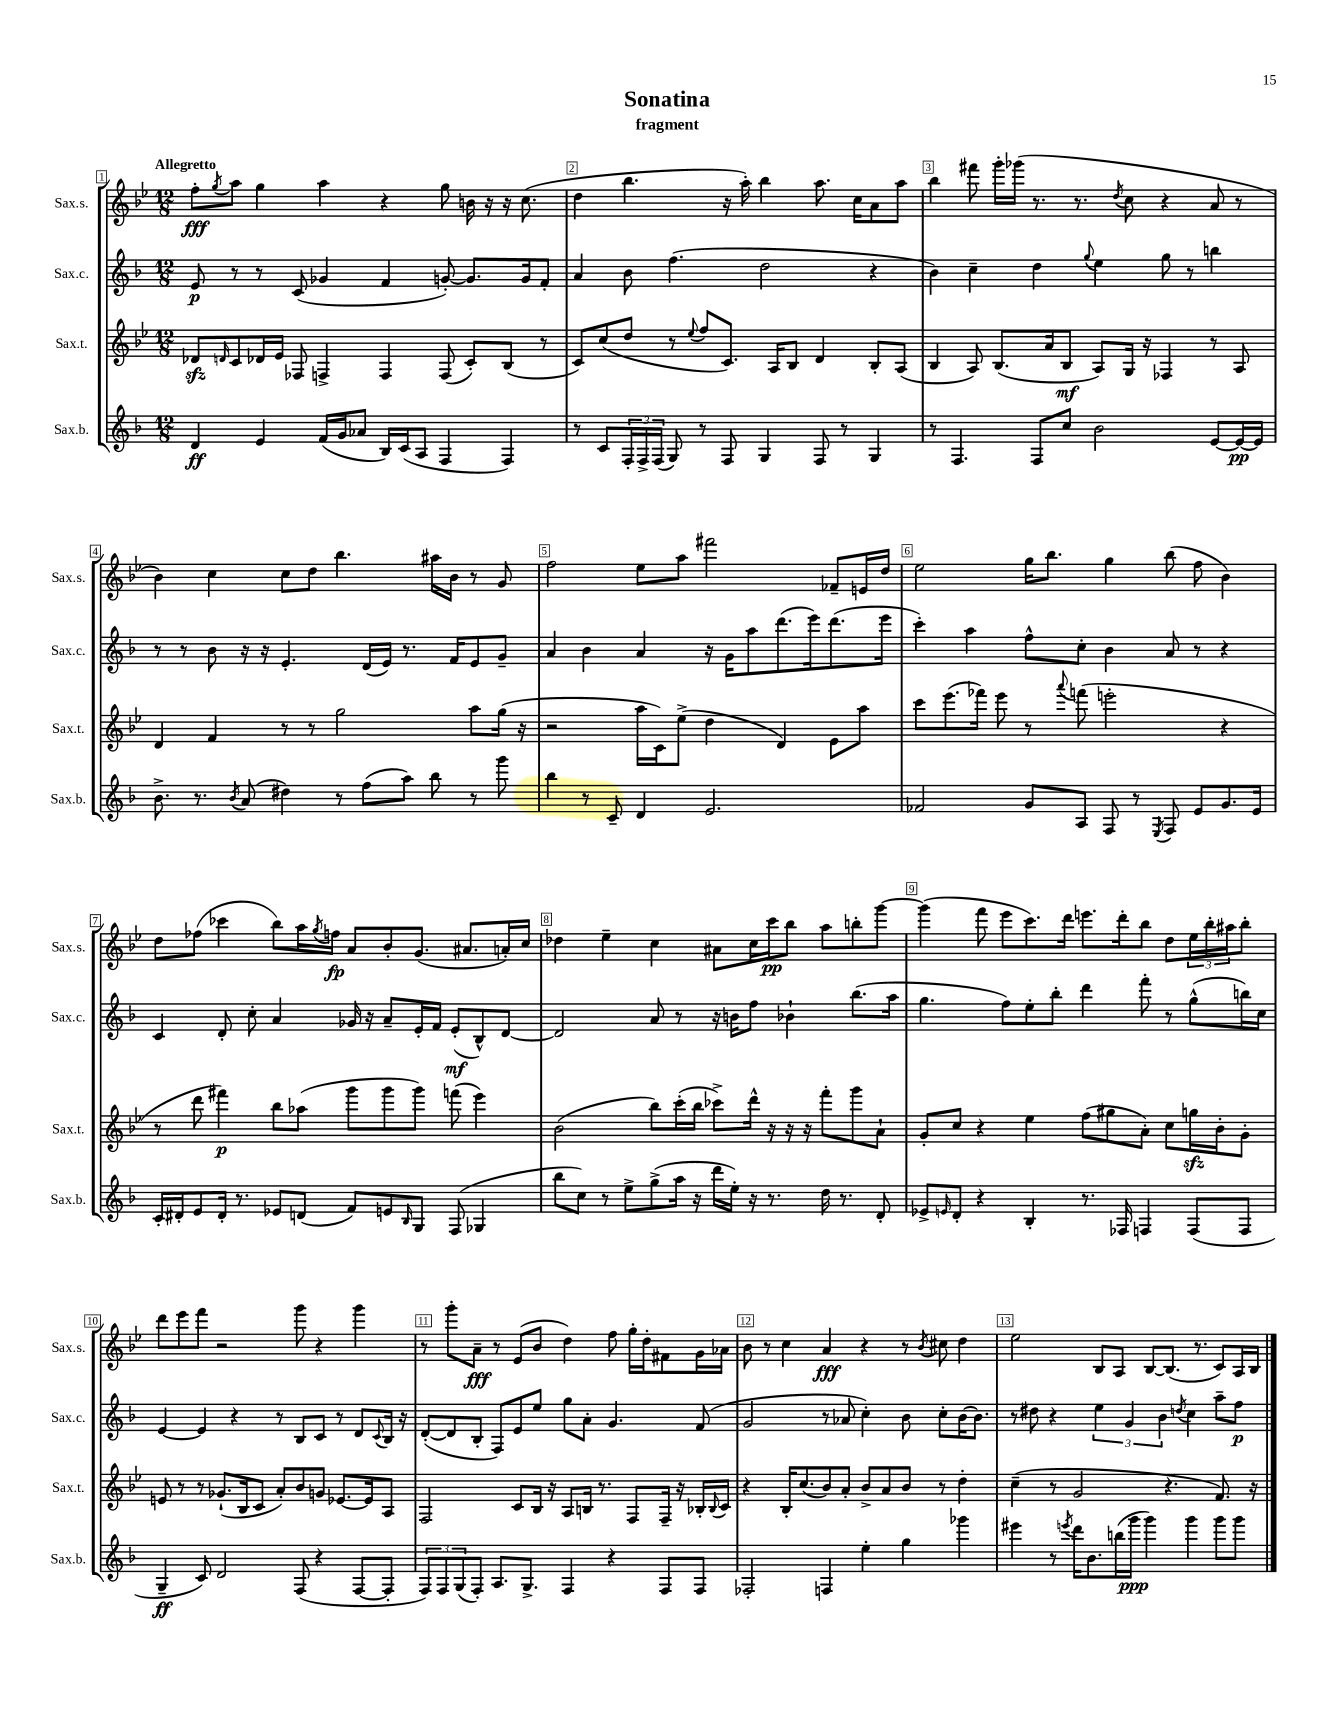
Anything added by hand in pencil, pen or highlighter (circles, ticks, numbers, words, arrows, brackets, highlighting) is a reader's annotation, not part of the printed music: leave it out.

**kern	**dynam	**kern	**dynam	**kern	**dynam	**kern	**dynam
*part4	*part4	*part3	*part3	*part2	*part2	*part1	*part1
*staff4	*staff4	*staff3	*staff3	*staff2	*staff2	*staff1	*staff1
*I"Sax.b.	*	*I"Sax.t.	*	*I"Sax.c.	*	*I"Sax.s.	*
*I'Sax.b.	*	*I'Sax.t.	*	*I'Sax.c.	*	*I'Sax.s.	*
*clefG2	*	*clefG2	*	*clefG2	*	*clefG2	*
*k[b-]	*	*k[b-e-]	*	*k[b-]	*	*k[b-e-]	*
*M12/8	*	*M12/8	*	*M12/8	*	*M12/8	*
=1	=1	=1	=1	=1	=1	=1	=1
!	!	!	!	!	!	!LO:TX:a:B:t=Allegretto	!
4d/	ff	8d-Xzz/L	.	8e/	p	8ff'\L	fff
.	.	16qqdn/	.	.	.	8qgg/	.
.	.	8c/	.	8r	.	8aa\J	.
4e/	.	16d-X/L	.	8r	.	4gg\	.
.	.	16e-/JJ	.	.	.	.	.
.	.	8F-X/	.	(8c/	.	.	.
(16f/LL	.	4Fn^/	.	4g-X/	.	4aa\	.
16g/J	.	.	.	.	.	.	.
8a-X/J	.	.	.	.	.	.	.
16B-/LL)	.	4F/	.	4f/	.	4r	.
(16c/J	.	.	.	.	.	.	.
8A/J	.	.	.	.	.	.	.
4F/	.	(8F/	.	[8gn'/)	.	8gg\	.
.	.	8c'/L)	.	8.g/L]	.	16bn\	.
.	.	.	.	.	.	16r	.
4F/)	.	(8B-/J	.	.	.	16r	.
.	.	.	.	16g/k	.	(8.cc\	.
.	.	8r	.	8f'/J	.	.	.
=2	=2	=2	=2	=2	=2	=2	=2
8r	.	8c/L)	.	4a/	.	4dd\	.
8c/L	.	(8cc/	.	.	.	.	.
24F'/L	.	8dd/J	.	8b-\	.	4.bb-\	.
24F^/	.	.	.	.	.	.	.
(24F/JJ	.	.	.	.	.	.	.
8G/)	.	8r	.	(4.ff\	.	.	.
.	.	8qqee-/	.	.	.	.	.
8r	.	8ff/L	.	.	.	.	.
8F/	.	8.c/J)	.	.	.	16r	.
.	.	.	.	.	.	16aa'\)	.
4G/	.	.	.	2dd\	.	4bb-\	.
.	.	16A/KL	.	.	.	.	.
.	.	8B-/J	.	.	.	.	.
8F/	.	4d/	.	.	.	8.aa\	.
8r	.	.	.	.	.	.	.
.	.	.	.	.	.	16cc\KL	.
4G/	.	8B-'/L	.	4r	.	8a\	.
.	.	(8A/J	.	.	.	8aa\J	.
=3	=3	=3	=3	=3	=3	=3	=3
8r	.	4B-/	.	4b-\)	.	4bb-\	.
4.F/	.	.	.	.	.	.	.
.	.	8A/)	.	4cc~\	.	8fff#X\	.
.	.	(8.B-/L	.	.	.	16ggg'\LL	.
.	.	.	.	.	.	(16ggg-X\JJ	.
8F/L	.	.	.	4dd\	.	8.r	.
.	.	16a/k	.	.	.	.	.
8cc/J	.	8B-/J	mf	.	.	.	.
.	.	.	.	.	.	8.r	.
.	.	.	.	8qqgg/	.	.	.
2b-\	.	8A/L)	.	4ee\	.	.	.
.	.	.	.	.	.	8qdd/	.
.	.	16G/Jk	.	.	.	8cc\	.
.	.	16r	.	.	.	.	.
.	.	4F-X/	.	8gg\	.	4r	.
.	.	.	.	8r	.	.	.
[8e/L	.	8r	.	4bbn\	.	8a/	.
16e/L_	pp	8A/	.	.	.	8r	.
16e/JJ]	.	.	.	.	.	.	.
!!LO:LB:g=z
=4	=4	=4	=4	=4	=4	=4	=4
8.b-^\	.	4d/	.	8r	.	4b-\)	.
.	.	.	.	8r	.	.	.
8.r	.	.	.	.	.	.	.
.	.	4f/	.	8b-\	.	4cc\	.
8qb-/	.	.	.	.	.	.	.
(8a/	.	.	.	16r	.	.	.
.	.	.	.	16r	.	.	.
4dd#X\)	.	8r	.	4.e'/	.	8cc\L	.
.	.	8r	.	.	.	8dd\J	.
8r	.	2gg\	.	.	.	4.bb-\	.
(8ff\L	.	.	.	(16d/LL	.	.	.
.	.	.	.	16e/JJ)	.	.	.
8aa\J)	.	.	.	8.r	.	.	.
8bb-\	.	.	.	.	.	16aa#X\LL	.
.	.	.	.	16f/KL	.	16b-\JJ	.
8r	.	8aa\L	.	8e/	.	8r	.
8ggg\	.	(16gg\Jk	.	8g~/J	.	8g/	.
.	.	16r	.	.	.	.	.
=5	=5	=5	=5	=5	=5	=5	=5
4bb-\	.	2r	.	4a/	.	2ff\	.
8r	.	.	.	4b-\	.	.	.
8c~/	.	.	.	.	.	.	.
4d/	.	16aa\LL	.	4a/	.	8ee-\L	.
.	.	16c\J)	.	.	.	.	.
.	.	(8ee-^\J	.	.	.	8aa\J	.
2.e/	.	4dd\	.	16r	.	2fff#X\	.
.	.	.	.	16g\KL	.	.	.
.	.	.	.	8aa\	.	.	.
.	.	4d/)	.	(8.ddd\	.	.	.
.	.	.	.	16eee\k)	.	.	.
.	.	8e-\L	.	(8.ddd\	.	8f-X~/L	.
.	.	8aa\J	.	.	.	16en/L	.
.	.	.	.	16eee\Jk	.	16dd/JJ	.
=6	=6	=6	=6	=6	=6	=6	=6
2f-X/	.	8ccc\L	.	4ccc'\)	.	2ee-\	.
.	.	(8.eee-\	.	.	.	.	.
.	.	.	.	4aa\	.	.	.
.	.	16fff-X\Jk)	.	.	.	.	.
.	.	8eee-\	.	.	.	.	.
8g/L	.	8r	.	8ff^^\L	.	16gg\KL	.
.	.	.	.	.	.	8.bb-\J	.
.	.	8qqaaa/	.	.	.	.	.
8A/J	.	(8fffn\	.	8cc'\J	.	.	.
8F/	.	2eeen'\	.	4b-\	.	4gg\	.
8r	.	.	.	.	.	.	.
8qE/	.	.	.	.	.	.	.
8F/	.	.	.	8a/	.	(8bb-\	.
8e/L	.	.	.	8r	.	8ff\	.
8.g/	.	4r	.	4r	.	4b-\)	.
16e/Jk	.	.	.	.	.	.	.
!!LO:LB:g=z
=7	=7	=7	=7	=7	=7	=7	=7
16c'/LL	.	8r	.	4c/	.	8dd\L	.
16d#X'/J	.	.	.	.	.	.	.
8e/	.	8ddd\	.	.	.	(8ff-X\J	.
16d#'/Jk	.	4fff#X\)	p	8d'/	.	4ccc-X\	.
8.r	.	.	.	.	.	.	.
.	.	.	.	8cc'\	.	.	.
8e-X/L	.	8bb-\L	.	4a/	.	8bb-\L)	.
(8dn/J	.	(8aa-X\J	.	.	.	16aa\L	.
.	.	.	.	.	.	8qgg/	.
.	.	.	.	.	.	16ffn\JJ	fp
8f/L)	.	8ggg\L	.	16g-X/	.	8a/L	.
.	.	.	.	16r	.	.	.
8en/	.	8ggg\	.	8a~/L	.	8b-'/	.
16qqB-/	.	.	.	.	.	.	.
8G/J	.	8ggg\J)	.	16e'/L	.	(8.g/J	.
.	.	.	.	16f/JJ	.	.	.
(8F/	.	(8fffn\	.	(8e'/L	mf	.	.
.	.	.	.	.	.	8.a#X/L	.
4G-X/	.	4eee-\)	.	8B-^^/)	.	.	.
.	.	.	.	[8d/J	.	16an'/L)	.
.	.	.	.	.	.	16cc/JJ	.
=8	=8	=8	=8	=8	=8	=8	=8
8bb-\L	.	(2b-\	.	2d/]	.	4dd-X\	.
8cc\J)	.	.	.	.	.	.	.
8r	.	.	.	.	.	4ee-~\	.
8ee^\L	.	.	.	.	.	.	.
(8gg^\	.	8bb-\L)	.	8a/	.	4cc\	.
16aa\Jk	.	(16ccc'\L	.	8r	.	.	.
16r	.	16bb-\JJ	.	.	.	.	.
16ddd\LL	.	8ccc-X^\L)	.	16r	.	8a#X\L	.
16ee'\JJ)	.	.	.	16bn\KL	.	.	.
16r	.	16ddd^^\Jk	.	8ff\J	.	16cc\L	.
8.r	.	16r	.	.	.	16ccc\J	pp
.	.	16r	.	4b-X`\	.	8bb-\J	.
.	.	16r	.	.	.	.	.
16dd\	.	8fff'\L	.	.	.	8aa\L	.
8.r	.	.	.	.	.	.	.
.	.	8ggg\	.	(8.bb-\L	.	8bbn'\	.
8d'/	.	8a`\J	.	.	.	[8ggg\J	.
.	.	.	.	16aa\Jk	.	.	.
=9	=9	=9	=9	=9	=9	=9	=9
8e-X^/L	.	8g'/L	.	4.gg\	.	(4ggg\]	.
16qqen/	.	.	.	.	.	.	.
8d'/J	.	8cc/J	.	.	.	.	.
4r	.	4r	.	.	.	8fff\	.
.	.	.	.	8ff\L)	.	8eee-\L	.
4B-'/	.	4ee-\	.	8ee'\	.	8.ccc\)	.
.	.	.	.	8bb-'\J	.	.	.
.	.	.	.	.	.	16ddd\Jk	.
8.r	.	(8ff\L	.	4ddd\	.	8.eeen\L	.
.	.	8gg#X\	.	.	.	.	.
16F-X/	.	.	.	.	.	16ddd'\k	.
4Fn/	.	8a'\J)	.	8fff'\	.	8bb-\J	.
.	.	8cc\L	.	8r	.	8dd\L	.
(8F/L	.	16ggnzz\L	.	(8gg^^\L	.	24ee-\L	.
.	.	.	.	.	.	24bb-'\	.
.	.	16b-'\J	.	.	.	.	.
.	.	.	.	.	.	24aa#X\J	.
8F/J	.	8g'\J	.	16bbn\L)	.	8bb-'\J	.
.	.	.	.	16cc\JJ	.	.	.
!!LO:LB:g=z
=10	=10	=10	=10	=10	=10	=10	=10
4G~/	ff	8en/	.	[4e/	.	8ddd\L	.
.	.	8r	.	.	.	8eee-\	.
8c/)	.	8r	.	4e/]	.	8fff\J	.
2d/	.	(8.g-X`/L	.	.	.	2r	.
.	.	.	.	4r	.	.	.
.	.	16B-/k	.	.	.	.	.
.	.	8c/J	.	.	.	.	.
.	.	8a'/L)	.	8r	.	.	.
(8F/	.	8b-/	.	8B-/L	.	8ggg\	.
4r	.	8gn/J	.	8c/J	.	4r	.
.	.	[8.e-X/L	.	8r	.	.	.
[8F/L	.	.	.	8d/L	.	4ggg\	.
.	.	16e-/k]	.	.	.	.	.
.	.	.	.	8qqc/	.	.	.
8F'/J]	.	8A/J	.	16B-/Jk	.	.	.
.	.	.	.	16r	.	.	.
=11	=11	=11	=11	=11	=11	=11	=11
12F/L)	.	2F/	.	([8d'/L	.	8r	.
12F/	.	.	.	.	.	.	.
.	.	.	.	8d/]	.	8ggg'\L	.
(12G/	.	.	.	.	.	.	.
8F'/J)	.	.	.	8B-'/J	.	8a~\J	fff
8.A/L	.	.	.	8F/L)	.	8r	.
.	.	8c/L	.	8e/	.	(8e-/L	.
8.G^/J	.	.	.	.	.	.	.
.	.	16B-/Jk	.	8ee/J	.	8b-/J	.
.	.	16r	.	.	.	.	.
4F/	.	8A/L	.	8gg\L	.	4dd\)	.
.	.	16Bn/Jk	.	8a'\J	.	.	.
.	.	8.r	.	.	.	.	.
4r	.	.	.	4.g/	.	8ff\	.
.	.	8F/L	.	.	.	16gg'\LL	.
.	.	.	.	.	.	16dd'\J	.
8F/L	.	16F~/Jk	.	.	.	8f#X\	.
.	.	16r	.	.	.	.	.
8F/J	.	16B-X'/LL	.	(8f/	.	16g\L	.
.	.	8qqB-/	.	.	.	.	.
.	.	16c/JJ	.	.	.	16a-X\JJ	.
=12	=12	=12	=12	=12	=12	=12	=12
2F-X'/	.	4r	.	2g/	.	8b-\	.
.	.	.	.	.	.	8r	.
.	.	16B-'/KL	.	.	.	4cc\	.
.	.	(8.cc/	.	.	.	.	.
4Fn/	.	8b-/)	.	8r	.	4a/	fff
.	.	8a'/J	.	8a-X/	.	.	.
4ee'\	.	8b-^/L	.	4cc'\)	.	4r	.
.	.	8a/	.	.	.	.	.
4gg\	.	8b-/J	.	8b-\	.	8r	.
.	.	.	.	.	.	8qb-/	.
.	.	8r	.	8cc'\L	.	8cc#X\	.
4ggg-X\	.	4dd'\	.	[16b-\K	.	4dd\	.
.	.	.	.	8.b-\J]	.	.	.
=13	=13	=13	=13	=13	=13	=13	=13
4eee#X\	.	(4cc~\	.	8r	.	2ee-\	.
.	.	.	.	8dd#X\	.	.	.
8r	.	8r	.	4r	.	.	.
8qeeen/	.	.	.	.	.	.	.
16ddd\KL	.	2g/	.	.	.	.	.
8.b-\	.	.	.	.	.	.	.
.	.	.	.	6ee\	.	8B-/L	.
(16bbn\L	.	.	.	.	.	8A/J	.
.	.	.	.	6g/	.	.	.
16ggg\JJ	ppp	.	.	.	.	.	.
4ggg\)	.	.	.	.	.	[8B-/L	.
.	.	.	.	6b-\	.	.	.
.	.	4.r	.	.	.	(8.B-/J]	.
.	.	.	.	8qddn/	.	.	.
4ggg\	.	.	.	4cc\	.	.	.
.	.	.	.	.	.	8.r	.
8ggg\L	.	8.f/)	.	8aa~\L	.	8c/L)	.
8ggg\J	.	.	.	8ff\J	p	16A/L	.
.	.	16r	.	.	.	16B-/JJ	.
==	==	==	==	==	==	==	==
*-	*-	*-	*-	*-	*-	*-	*-
